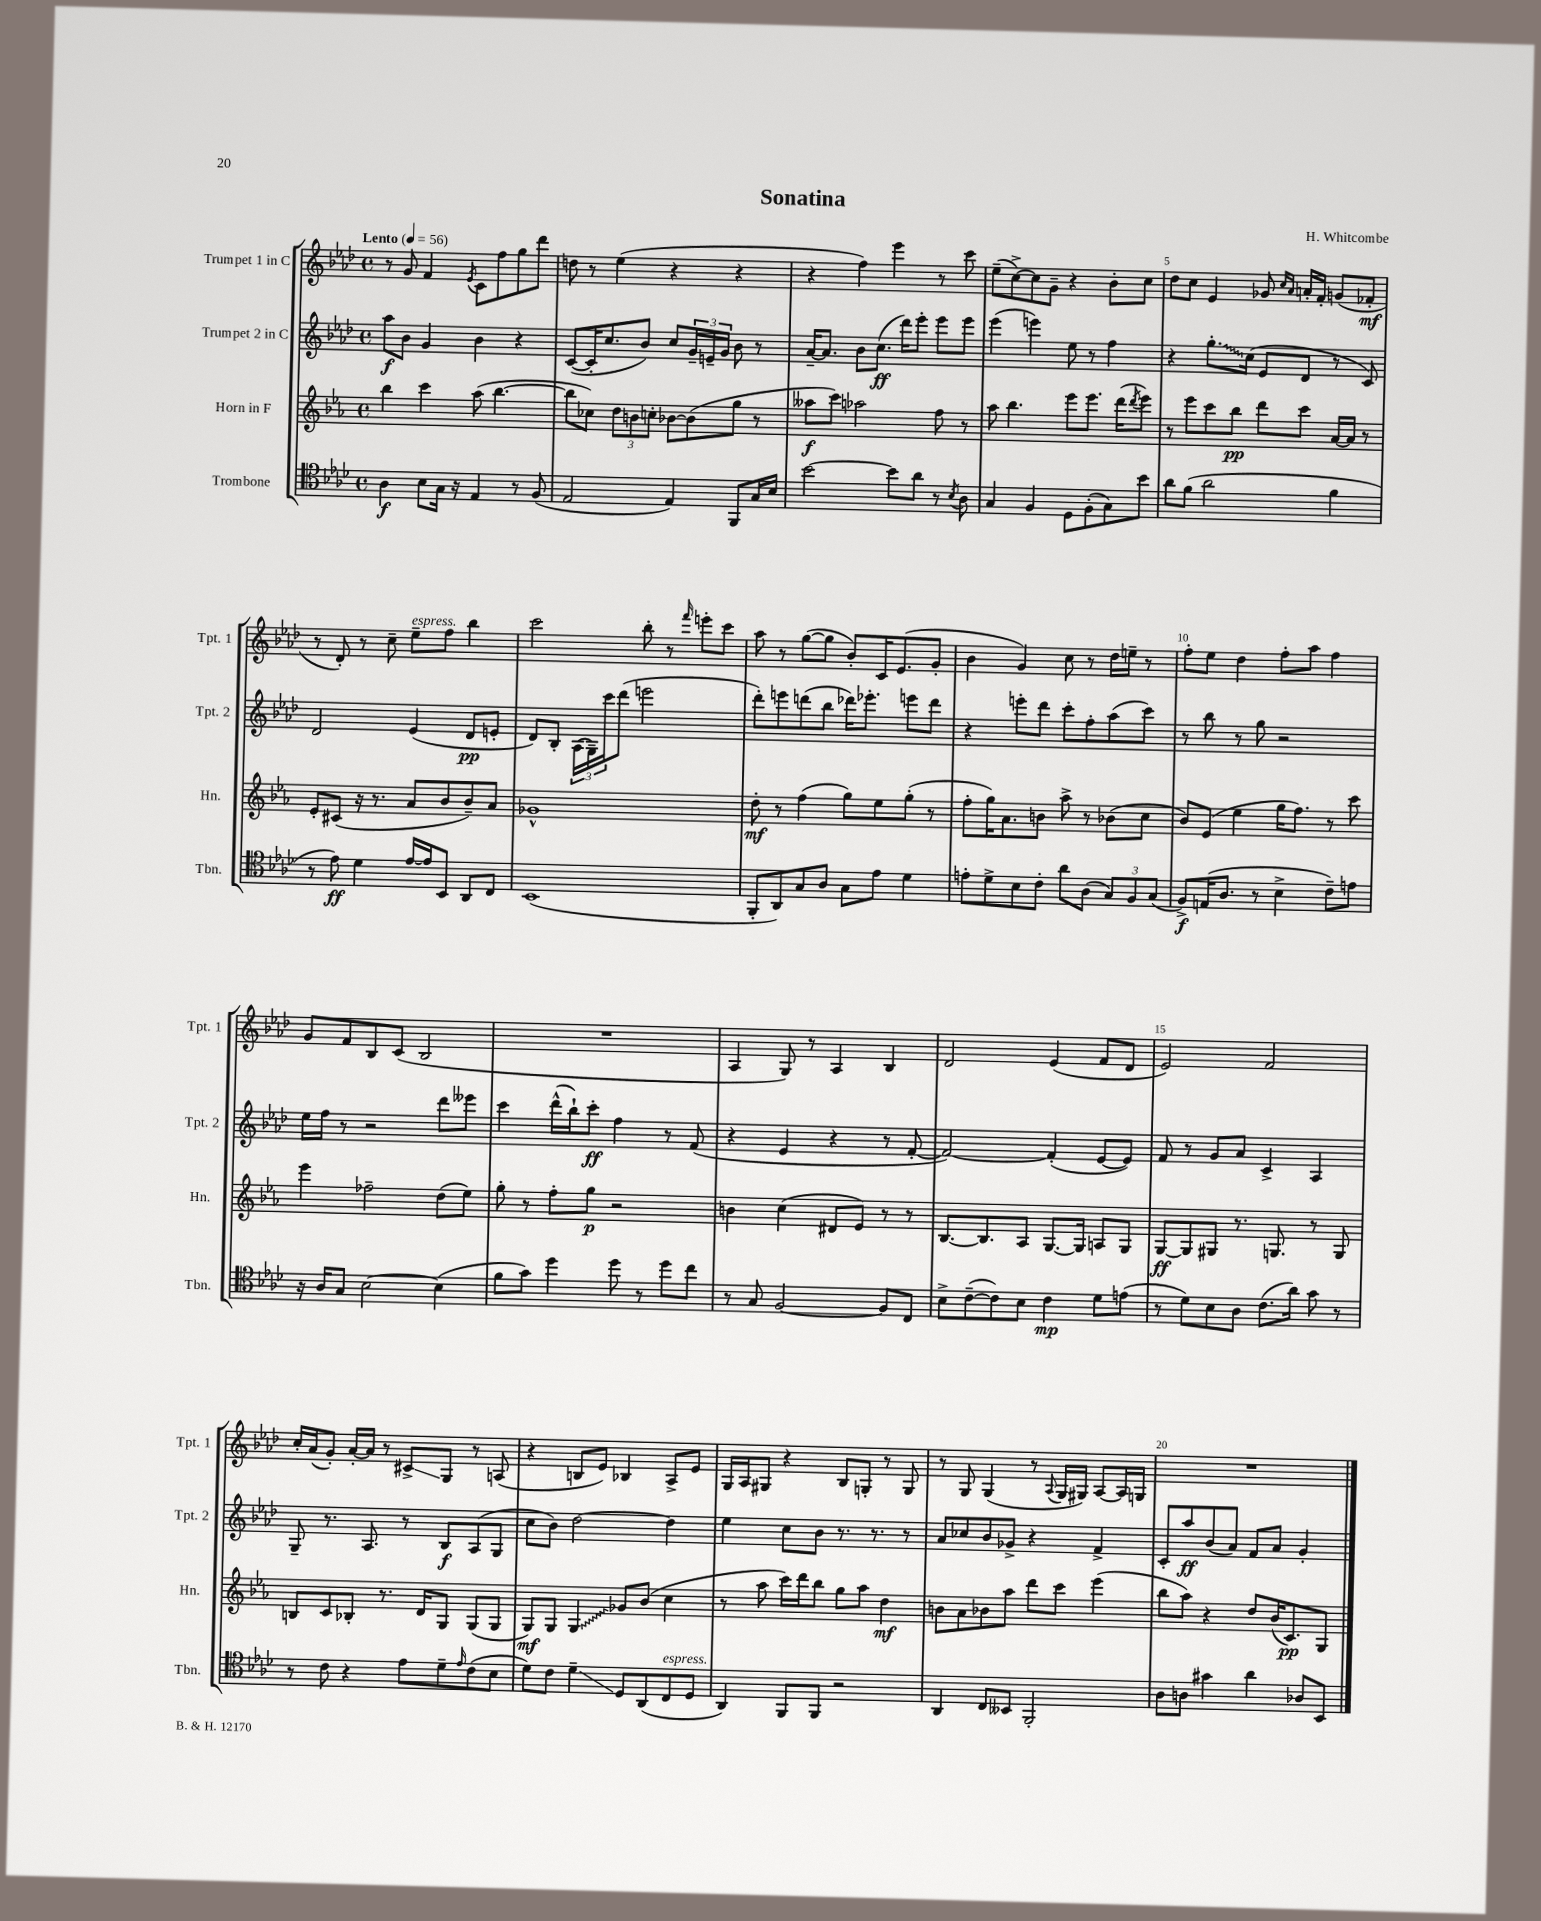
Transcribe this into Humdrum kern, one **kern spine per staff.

**kern	**kern	**kern	**kern
*staff4	*staff3	*staff2	*staff1
*clefC4	*clefG2	*clefG2	*clefG2
*k[b-e-a-d-]	*k[b-e-a-]	*k[b-e-a-d-]	*k[b-e-a-d-]
*M4/4	*M4/4	*M4/4	*M4/4
*met(c)	*met(c)	*met(c)	*met(c)
*MM56	*MM56	*MM56	*MM56
4A-\	4bb-\	8aa-\L	8r
.	.	8b-\J	8g/
8B-\L	4ccc\	4g/	4f/
16G\Jk	.	.	.
16r	.	.	.
.	.	.	8qe-/
4E-/	(8aa-\	4b-\	8c\L
.	[4.bb-\	.	8ff\
8r	.	4r	8gg\
(8F/	.	.	8ddd-\J
=	=	=	=
2E-/	8bb-\]L	([8c/L	8dd\
.	8cc-\J)	16c'/]K	8r
.	.	8.cc/	.
.	12dd\L	.	(4ee-\
.	12b\	.	.
.	.	8b-/J)	.
.	12cc'\J	.	.
4E-/)	[8b-\L	8cc/L	4r
.	(8b-\]	24g~/L	.
.	.	24e~/	.
.	.	24g/JJ	.
8FF/L	8gg\J	8b-\	4r
16G/L	8r	8r	.
16B-/JJ	.	.	.
=	=	=	=
[2b-\	8aa--\L	[16a-~/LK	4r
.	.	8.a-/]J	.
.	8ccc\J)	.	.
.	2aa-\	8b-\L	4ff\)
.	.	(8.cc\J	.
8b-\]L	.	.	4eee-\
.	.	16ddd-\LK)	.
8a-\J	.	8eee-'\J	.
8r	8ff\	8eee-\L	8r
8qB-/	.	.	.
8A-\	8r	8eee-\J	8ccc\
=	=	=	=
4G/	8aa-\	(4eee-\	(8ee-~\L
.	4.bb-\	.	[8cc^\)
4F/	.	4eee\)	8cc\]
.	.	.	8g~\J
8D-\L	8eee-\L	8ee-\	4r
(8F'\	8.eee-\J	8r	.
8G\)	.	4ff\	8b-'\L
.	(16ddd\LK	.	.
.	8qddd/	.	.
8b-\J	8eee-\J)	.	8cc\J
=	=	=	=
8a-\L	8r	4r	8dd-\L
(8f\J	8eee-\L	.	8cc\J
2a-\	8ccc\	8.gg'\L	4e-/
.	8bb-\J	.	.
.	.	(16cc\Jk	.
.	8ddd\L	8e-/L	8g-/
.	.	.	16qqcc/LL
.	.	.	16qqa-/JJ
.	8ccc\J	8d-/J	16a'/LL
.	.	.	16f'/JJ
4f\	[16a-/LL	8r	(8g/L
.	16a-/]JJ	.	.
.	8r	8c/)	8f-'/J
=	=	=	=
8r	8e-'/L	2d-/	8r
8e-\)	(8c#/J	.	8d-'/)
4d-\	16r	.	8r
.	8.r	.	.
.	.	.	8cc~\
[16e-/LL	8a-/L	(4e-/	8ee-~\L
16e-/]J	.	.	.
8BB-/J	8b-/	.	8ff\J
8AA-/L	8b-~/)	8d-/L	4bb-\
8C/J	8a-/J	8e'/J	.
=	=	=	=
(1BB-	1g-^^	8d-/L)	2ccc\
.	.	8B-'/J	.
.	.	(24A-\LL	.
.	.	24G~\)	.
.	.	24ccc\J	.
.	.	(8ddd-\J	.
.	.	2eee\	8bb-'\
.	.	.	8r
.	.	.	16qqfff/
.	.	.	8eee'\L
.	.	.	8ccc\J
=	=	=	=
8FF'/L	8dd'\	8ddd-'\L)	8aa-\
8AA-/)	8r	8eee\	8r
8G/	(4ff\	(8ddd\	([8gg\L
8A-/J	.	8bb-\J	8gg\]J
8G\L	8gg\L)	16ddd-\LK)	8b-'/L)
.	.	8.eee-'\J	.
8e-\J	8ee-\	.	16c/K
.	.	.	(8.e-/
4d-\	(8gg'\J	8eee\L	.
.	8r	8ddd-\J	8g'/J
=	=	=	=
8e'\L	8ff'\L	4r	4b-\
8d-^\	16gg\K)	.	.
.	8.a-\	.	.
8B-\	.	8eee'\L	4g/)
8c'\J	8b\J	8ddd-\J	.
8a-\L	8aa-^\	8ccc'\L	8cc\
(8A-\J	8r	8ff'\	8r
12G/L)	(8b-\L	(8aa-\	16dd-\LL
.	.	.	16ee~\JJ
12F/	.	.	.
.	8cc\J	8ccc\J)	8r
(12G/J	.	.	.
=	=	=	=
8F^/L)	8b-/L)	8r	8ff'\L
(16E/K	(8e-/J	8bb-\	8ee-\J
8.A-/J	.	.	.
.	4ee-\	8r	4dd-\
8r	.	8gg\	.
4B-^\	16gg\LK	2r	8ff'\L
.	8.ff\J)	.	.
.	.	.	8aa-\J
8c~\L)	8r	.	4ff\
8e\J	8ccc\	.	.
=	=	=	=
16r	4eee-\	16ee-\LL	8g/L
16A-/LK	.	16ff\JJ	.
8G/J	.	8r	8f/
[2B-\	2ff-~\	2r	8B-/
.	.	.	(8c/J
.	.	.	2B-/
(4B-\]	(8dd\L	8ddd-\L	.
.	8ee-\J)	8eee--\J	.
=	=	=	=
8f\L	8gg'\	4ccc\	1r
8g\J)	8r	.	.
4dd-\	8ff'\L	(16ddd-^^\LL	.
.	.	16bb-`\J)	.
.	8gg\J	8ccc'\J	.
8dd-\	2r	4ff\	.
8r	.	.	.
8dd-\L	.	8r	.
8cc\J	.	(8f/	.
=	=	=	=
8r	4b\	4r	4A-/
8G/	.	.	.
[2F/	(4cc\	4e-/	8G/)
.	.	.	8r
.	8d#/L	4r	4A-/
.	8e-/J)	.	.
8F/]L	8r	8r	4B-/
8C/J	8r	[8f'/	.
=	=	=	=
8B-^\L	[8.B-/L	2f/_)	2d-/
([8c~\	.	.	.
.	8.B-/]	.	.
8c\])	.	.	.
8B-\J	8A-/J	.	.
4c\	[8.G/L	(4f'/]	(4e-/
.	16G/]Jk	.	.
8d-\L	8A/L	[8e-/L	8f/L
(8e\J	8G/J	8e-/]J)	8d-/J
=	=	=	=
8r	[8G/L	8f/	2e-/)
8d-\L)	8G/]	8r	.
8B-\	8G#/J	8g/L	.
8A-\J	8.r	8a-/J	.
(8.c\L	.	4c^/	2f/
.	8.G/	.	.
16a-\Jk)	.	.	.
8g\	8r	4A-/	.
8r	8G/	.	.
=	=	=	=
8r	8B/L	8G~/	16cc'/LL
.	.	.	(16a-/J
8c\	8c/	8.r	8g'/J)
4r	8B-'/J	.	[16a-'/LL
.	.	8.A-/	16a-/]JJ
.	8.r	.	8r
8e-\L	.	8r	8c#^/L
.	16d/LK	.	.
8d-~\	8G/J	8B-/L	8G/J
16qqe-/	.	.	.
(8c\	(8G/L	(8A-/	8r
8B-\J	8G/J	8G/J	(8A/
=	=	=	=
8d-\L)	8G/L)	8cc\L	4r
8c\J	8G/J	8b-\J)	.
4d-~\	4G/	[2dd-\	8B/L
.	.	.	8e-/J)
8D-/L	8g-/L	.	4B-/
(8AA-/	(8b-/J	.	.
8C/	4cc\	4dd-\]	8A-^/L
8D-/J	.	.	8e-/J
=	=	=	=
4AA-/)	8r	4ee-\	16G/LL
.	.	.	16A-/J
.	8aa-\	.	8G#/J
8FF/L	16ccc\LL)	8cc\L	4r
.	16ddd\J	.	.
8FF/J	8bb-\J	8b-\J	.
2r	8gg\L	8.r	8B-/L
.	8aa-\J	.	8G'/J
.	.	8.r	.
.	4dd\	.	8r
.	.	8r	8G/
=	=	=	=
4AA-/	8b\L	8a-/L	8r
.	8a-\	8cc-/	8G/
8C/L	8b-\	8b-/	(4G/
8BB--/J	8aa-\J	8g-^/J	.
2FF'/	8ddd\L	4r	8r
.	.	.	8qqA-/
.	8ccc\J	.	16G/LL
.	.	.	16G#/JJ)
.	(4eee-\	4f^/	[8A-/L
.	.	.	16A-/]L
.	.	.	16G/JJ
=	=	=	=
8A-\L	8bb-\L	8c'/L	1r
8A\J	8aa-\J)	8aa-/	.
4g#\	4r	(8b-/	.
.	.	8a-/J)	.
4a-\	8dd/L	8f/L	.
.	(16b-/K	8a-/J	.
.	8.c/)	.	.
8A-/L	.	4g'/	.
8BB-/J	8G/J	.	.
==	==	==	==
*-	*-	*-	*-
